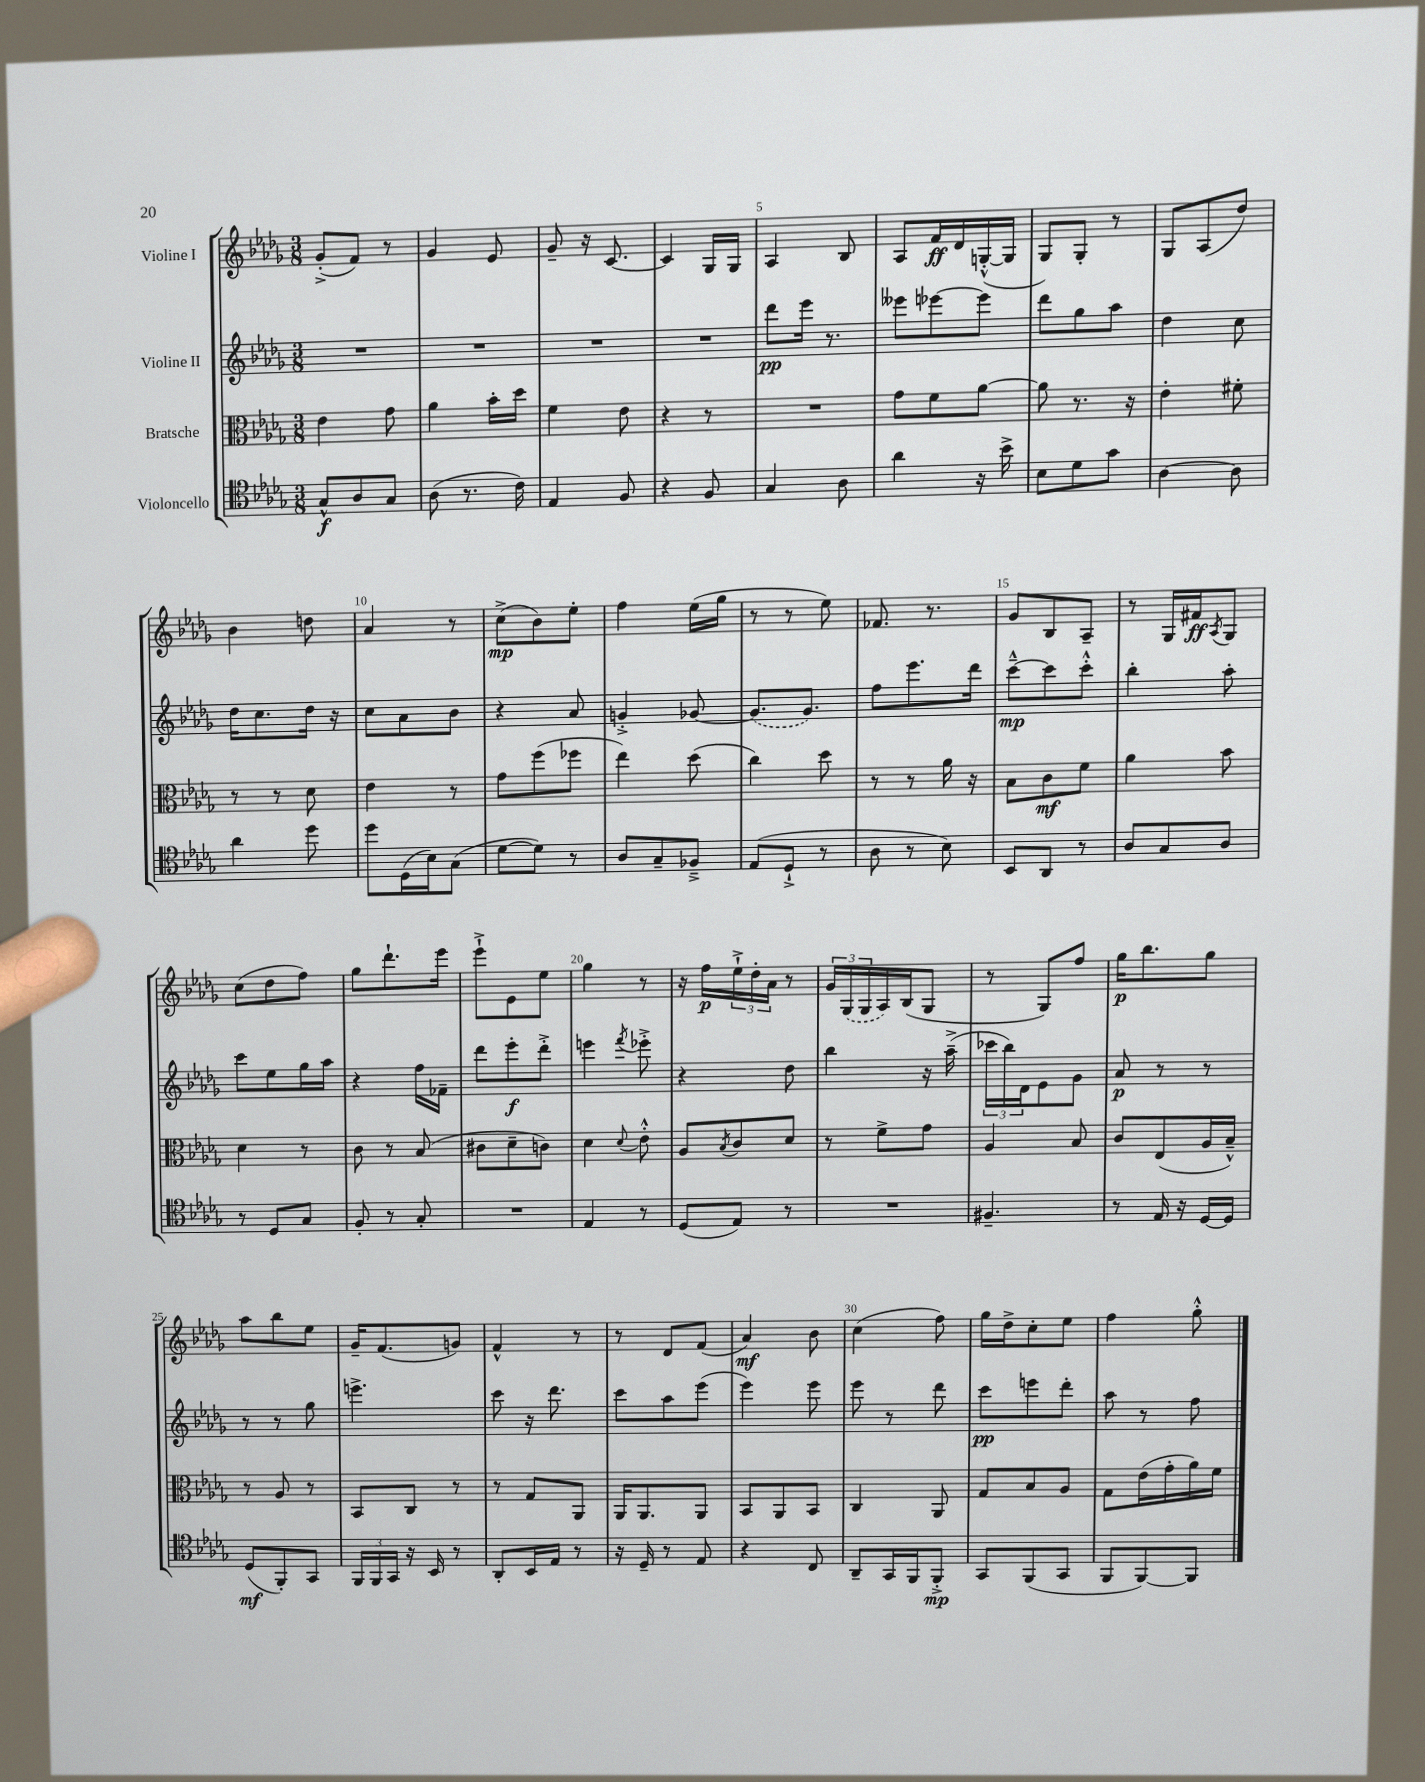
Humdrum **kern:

**kern	**dynam	**kern	**dynam	**kern	**dynam	**kern	**dynam
*part4	*part4	*part3	*part3	*part2	*part2	*part1	*part1
*staff4	*staff4	*staff3	*staff3	*staff2	*staff2	*staff1	*staff1
*I"Violoncello	*	*I"Bratsche	*	*I"Violine II	*	*I"Violine I	*
*clefC4	*	*clefC3	*	*clefG2	*	*clefG2	*
*k[b-e-a-d-g-]	*	*k[b-e-a-d-g-]	*	*k[b-e-a-d-g-]	*	*k[b-e-a-d-g-]	*
*M3/8	*	*M3/8	*	*M3/8	*	*M3/8	*
=1	=1	=1	=1	=1	=1	=1	=1
8G-^^/L	f	4e-\	.	4.r	.	(8g-'^/L	.
8A-/	.	.	.	.	.	8f/J)	.
8G-/J	.	8g-\	.	.	.	8r	.
=2	=2	=2	=2	=2	=2	=2	=2
(8A-\	.	4a-\	.	4.r	.	4g-/	.
8.r	.	.	.	.	.	.	.
.	.	16b-'\LL	.	.	.	8e-/	.
16c\)	.	16dd-\JJ	.	.	.	.	.
=3	=3	=3	=3	=3	=3	=3	=3
4E-/	.	4f\	.	4.r	.	8g-~/	.
.	.	.	.	.	.	16r	.
.	.	.	.	.	.	[8.c/	.
8F/	.	8e-\	.	.	.	.	.
=4	=4	=4	=4	=4	=4	=4	=4
4r	.	4r	.	4.r	.	4c/]	.
8F/	.	8r	.	.	.	16G-/LL	.
.	.	.	.	.	.	16G-/JJ	.
=5	=5	=5	=5	=5	=5	=5	=5
4G-/	.	4.r	.	8ddd-\L	pp	4A-/	.
.	.	.	.	16eee-\Jk	.	.	.
.	.	.	.	8.r	.	.	.
8A-\	.	.	.	.	.	8B-/	.
=6	=6	=6	=6	=6	=6	=6	=6
4a-\	.	8g-\L	.	8eee--X\L	.	8A-/L	.
.	.	8f\	.	[8eee-X\	.	16f/L	ff
.	.	.	.	.	.	16d-/	.
16r	.	[8a-\J	.	8eee-\J]	.	([16Gn'^^/	.
16b-^\	.	.	.	.	.	16G/JJ]	.
=7	=7	=7	=7	=7	=7	=7	=7
8B-\L	.	8a-\]	.	8ddd-\L	.	8G-/L)	.
8d-\	.	8.r	.	8gg-\	.	8G-'/J	.
8g-\J	.	.	.	8aa-\J	.	8r	.
.	.	16r	.	.	.	.	.
=8	=8	=8	=8	=8	=8	=8	=8
[4A-\	.	4e-'\	.	4dd-\	.	8G-/L	.
.	.	.	.	.	.	(8A-/	.
8A-\]	.	8f#X'\	.	8cc\	.	8dd-/J)	.
!!LO:LB:g=z
=9	=9	=9	=9	=9	=9	=9	=9
4a-\	.	8r	.	16dd-\KL	.	4b-\	.
.	.	.	.	8.cc\	.	.	.
.	.	8r	.	.	.	.	.
8dd-\	.	8d-\	.	16dd-\Jk	.	8ddn\	.
.	.	.	.	16r	.	.	.
=10	=10	=10	=10	=10	=10	=10	=10
8dd-\L	.	4e-\	.	8cc\L	.	4a-/	.
(16D-\L	.	.	.	8a-\	.	.	.
16B-\J)	.	.	.	.	.	.	.
(8G-\J	.	8r	.	8b-\J	.	8r	.
=11	=11	=11	=11	=11	=11	=11	=11
[8d-\L	.	8g-\L	.	4r	.	(8cc^\L	mp
8d-\J])	.	(8ff\	.	.	.	8b-\)	.
8r	.	8ff-X\J	.	8a-/	.	8ee-'\J	.
=12	=12	=12	=12	=12	=12	=12	=12
8A-/L	.	4ee-\)	.	4gn'^/	.	4ff\	.
8G-~/	.	.	.	.	.	.	.
8F-X~^/J	.	(8dd-\	.	[8g-X/	.	(16ee-\LL	.
.	.	.	.	.	.	16gg-\JJ	.
=13	=13	=13	=13	=13	=13	=13	=13
(8E-/L	.	4cc\)	.	(8.g-/L]	.	8r	.
8D-`^/J	.	.	.	.	.	8r	.
.	.	.	.	8.g-/J)	.	.	.
8r	.	8dd-\	.	.	.	8ee-\)	.
=14	=14	=14	=14	=14	=14	=14	=14
8A-\	.	8r	.	8ff\L	.	8.f-X/	.
8r	.	8r	.	8.eee-\	.	.	.
.	.	.	.	.	.	8.r	.
8B-\)	.	16a-\	.	.	.	.	.
.	.	16r	.	16ddd-\Jk	.	.	.
=15	=15	=15	=15	=15	=15	=15	=15
8BB-/L	.	8B-\L	.	[8ccc~^^\L	mp	8g-/L	.
8AA-/J	.	8c\	mf	8ccc\]	.	8B-/	.
8r	.	8f\J	.	8ccc'^^\J	.	8A-~/J	.
=16	=16	=16	=16	=16	=16	=16	=16
8A-/L	.	4a-\	.	4bb-'\	.	8r	.
8G-/	.	.	.	.	.	16G-/LL	.
.	.	.	.	.	.	16f#X/J	ff
.	.	.	.	.	.	8qA-/	.
8A-/J	.	8b-\	.	8aa-'\	.	8G-/J	.
!!LO:LB:g=z
=17	=17	=17	=17	=17	=17	=17	=17
8r	.	4d-\	.	8ccc\L	.	(8cc\L	.
8D-/L	.	.	.	8ee-\	.	8dd-\	.
8G-/J	.	8r	.	16gg-\L	.	8ff\J)	.
.	.	.	.	16aa-\JJ	.	.	.
=18	=18	=18	=18	=18	=18	=18	=18
8F'/	.	8c\	.	4r	.	8gg-\L	.
8r	.	8r	.	.	.	8.ddd-`\	.
8G-'/	.	(8B-/	.	16ff\LL	.	.	.
.	.	.	.	16f-X~\JJ	.	16eee-\Jk	.
=19	=19	=19	=19	=19	=19	=19	=19
4.r	.	8c#X\L	.	8ddd-\L	.	8eee-`^\L	.
.	.	8d-~\	.	8eee-'\	f	8e-\	.
.	.	8cn\J)	.	8ddd-'^\J	.	8ee-\J	.
=20	=20	=20	=20	=20	=20	=20	=20
4E-/	.	4d-\	.	4eeen\	.	4gg-\	.
.	.	8qqd-/	.	8qfff/	.	.	.
8r	.	8e-'^^\	.	8eee-X'^\	.	8r	.
=21	=21	=21	=21	=21	=21	=21	=21
(8D-/L	.	8A-/L	.	4r	.	16r	.
.	.	.	.	.	.	16ff\LL	p
.	.	8qB-/	.	.	.	.	.
8E-/J)	.	8c/	.	.	.	24ee-`^\	.
.	.	.	.	.	.	24dd-'\	.
.	.	.	.	.	.	24a-\JJ	.
8r	.	8d-/J	.	8dd-\	.	8r	.
=22	=22	=22	=22	=22	=22	=22	=22
4.r	.	8r	.	4bb-\	.	24g-/LL	.
.	.	.	.	.	.	(24G-/	.
.	.	.	.	.	.	24G-/	.
.	.	8f^\L	.	.	.	16A-/)	.
.	.	.	.	.	.	(16B-/J	.
.	.	8g-\J	.	16r	.	8G-/J	.
.	.	.	.	(16aa-~^\	.	.	.
=23	=23	=23	=23	=23	=23	=23	=23
4.F#X~/	.	4A-/	.	24ccc-X\LL	.	8r	.
.	.	.	.	24bb-\)	.	.	.
.	.	.	.	24d-\J	.	.	.
.	.	.	.	8e-\	.	8G-/L)	.
.	.	8B-/	.	8g-\J	.	8ff/J	.
=24	=24	=24	=24	=24	=24	=24	=24
8r	.	8c/L	.	8a-/	p	16gg-\KL	p
.	.	.	.	.	.	8.bb-\	.
16E-/	.	(8E-/	.	8r	.	.	.
16r	.	.	.	.	.	.	.
[16D-/LL	.	16A-/L	.	8r	.	8gg-\J	.
16D-/JJ]	.	16B-~^^/JJ)	.	.	.	.	.
!!LO:LB:g=z
=25	=25	=25	=25	=25	=25	=25	=25
(8D-/L	mf	8r	.	8r	.	8aa-\L	.
8FF'/)	.	8A-/	.	8r	.	8bb-\	.
8GG-/J	.	8r	.	8gg-\	.	8ee-\J	.
=26	=26	=26	=26	=26	=26	=26	=26
24FF/LL	.	8BB-/L	.	4.eeen^\	.	16g-~/KL	.
24FF/	.	.	.	.	.	.	.
.	.	.	.	.	.	(8.f/	.
24GG-/JJ	.	.	.	.	.	.	.
16r	.	8C/J	.	.	.	.	.
16BB-/	.	.	.	.	.	.	.
8r	.	8r	.	.	.	8gn/J)	.
=27	=27	=27	=27	=27	=27	=27	=27
8AA-'/L	.	8r	.	8ccc\	.	4f^^/	.
16BB-/L	.	8G-/L	.	16r	.	.	.
16E-/JJ	.	.	.	8.ddd-\	.	.	.
8r	.	8AA-/J	.	.	.	8r	.
=28	=28	=28	=28	=28	=28	=28	=28
16r	.	16AA-/KL	.	8ccc\L	.	8r	.
16D-~/	.	8.AA-/	.	.	.	.	.
8r	.	.	.	8aa-\	.	8d-/L	.
8E-/	.	8AA-/J	.	(8eee-\J	.	(8f/J	.
=29	=29	=29	=29	=29	=29	=29	=29
4r	.	8BB-/L	.	4eee-\)	.	4a-/)	mf
.	.	8AA-/	.	.	.	.	.
8C/	.	8BB-/J	.	8eee-\	.	8b-\	.
=30	=30	=30	=30	=30	=30	=30	=30
8AA-~/L	.	4C/	.	8eee-\	.	(4cc\	.
16GG-/L	.	.	.	8r	.	.	.
16FF/J	.	.	.	.	.	.	.
8FF'^/J	mp	8AA-/	.	8ddd-\	.	8ff\)	.
=31	=31	=31	=31	=31	=31	=31	=31
8GG-/L	.	8G-/L	.	8ccc\L	pp	16gg-\LL	.
.	.	.	.	.	.	16dd-^\J	.
(8FF/	.	8B-/	.	8eeen\	.	8cc'\	.
8GG-/J	.	8A-/J	.	8ddd-'\J	.	8ee-\J	.
=32	=32	=32	=32	=32	=32	=32	=32
8FF/L	.	8G-\L	.	8aa-\	.	4ff\	.
[8FF/)	.	(16e-\L	.	8r	.	.	.
.	.	16g-'\	.	.	.	.	.
8FF/J]	.	16a-\)	.	8ff\	.	8gg-'^^\	.
.	.	16f\JJ	.	.	.	.	.
==	==	==	==	==	==	==	==
*-	*-	*-	*-	*-	*-	*-	*-
